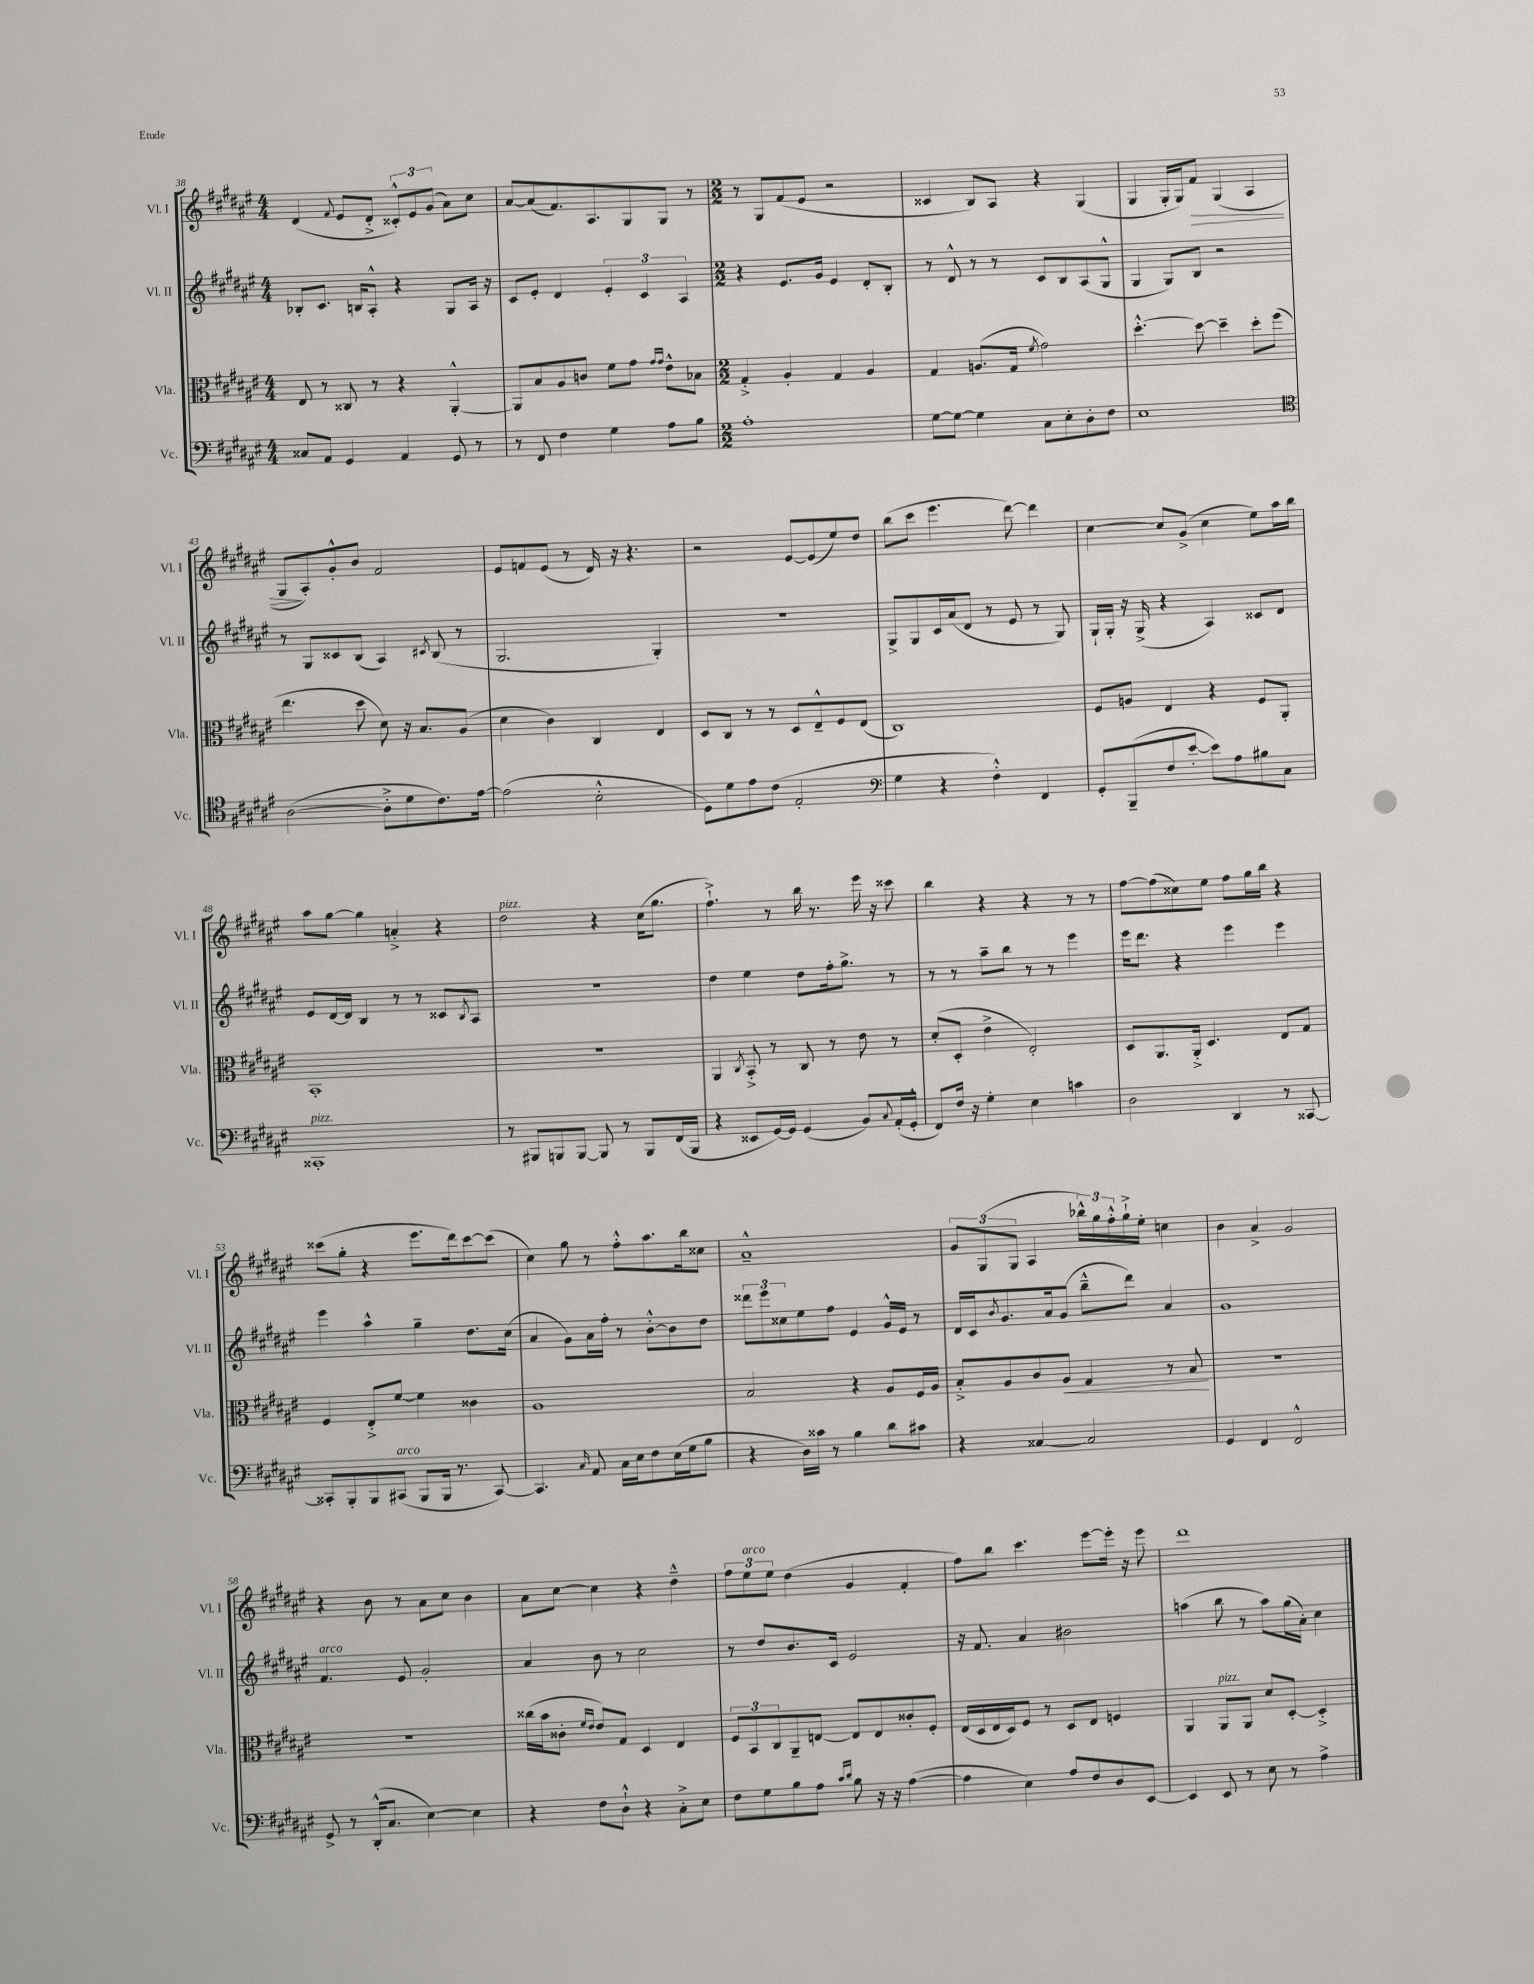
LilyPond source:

<<
\new StaffGroup <<
\new Staff = "s0" \with { instrumentName = "Vl. I" shortInstrumentName = "Vl. I" } {
    \clef treble \key fis \major \numericTimeSignature \time 4/4
    dis'4( \appoggiatura { fis'8 } eis'8 dis'8-.-> \tuplet 3/2 { cisis'8-.-^) eis'8 gis'8( } ais'8) cis''8 |
    ais'8~ ais'8( fis'8.) ais8. gis8 gis8 r8 |
    \numericTimeSignature \time 2/2 r8 gis8 fis'8( eis'8 r2 |
    cisis'4 b8) ais8 r4 gis4( |
    gis4 gis16-. gis16) fis'8\> gis4( ais4 |
    gis8\! ais8-.) gis'8-.-^ b'8 fis'2 |
    eis'8 f'8 eis'8( r8 dis'16) r16 r4. |
    r2 eis'8~ eis'8( eis''8) dis''8 |
    b''8( cis'''8 eis'''4. dis'''8~) dis'''4 |
    cis''4~ cis''8 gis'8->( cis''4 eis''8) ais''16 b''16 |
    ais''8 gis''8~ gis''4 a'4-.-> r4 |
    dis''2^\markup { \italic "pizz." } r4 cis''16( gis''8. |
    fis''4.-!->) r8 b''16 r8. eis'''16 r16 cisis'''8 |
    b''4 r4 r4 r8 r8 |
    fis''8~ fis''8( cisis''8) eis''8 fis''8 gis''16 b''16 r4 |
    cisis'''8( gis''8-. r4 eis'''8. dis'''16) cisis'''8~ cisis'''8( |
    cis''4) gis''8 r8 fis''8-.-^ ais''8. b''16 cisis''8 |
    ais'1---^ |
    \tuplet 3/2 { gis'8 gis8( gis8 } ais4 \tuplet 3/2 { bes''16-^) gis''16 fis''16-.-^ } gis''16-!-> eis''16-. c''4 |
    b'4 ais'4-> gis'2 |
    r4 b'8 r8 ais'8 cis''8 b'4 |
    ais'8 cis''8~ cis''4 r4 dis''4---^ |
    \tuplet 3/2 { fis''8 eis''8^\markup { \italic "arco" } eis''8 } dis''4( gis'4 fis'4-. |
    fis''8) b''8 cis'''4. eis'''8~ eis'''16-. r16 eis'''8 |
    dis'''1 \bar "|." |
}
\new Staff = "s1" \with { instrumentName = "Vl. II" shortInstrumentName = "Vl. II" } {
    \clef treble \key fis \major \numericTimeSignature \time 4/4
    bes8-. cis'8. b16 ais8-.-^ r4 gis8 ais16 r16 |
    cis'8 eis'8-. dis'4 \tuplet 3/2 { eis'4-. cis'4 ais4 } |
    \numericTimeSignature \time 2/2 r4 eis'8. gis'16 eis'4 dis'8-. b8-. |
    r8 dis'8-^ r8 r8 cis'8 b8 ais8( gis8-^ |
    gis4 gis8) b8 r2 |
    r8 gis8 cisis'8 b8( ais4) \acciaccatura { cis'8 } b8( r8 |
    gis2. gis4-.) |
    R1 |
    gis8-> gis8 cis'16 ais'16( dis'8 r8 eis'8 r8 gis8) |
    gis16-! gis16-. r16 gis16->( r4 ais4) cisis'8 dis'8 |
    eis'8 dis'16~ dis'16 b4 r8 r8 cisis'8 \acciaccatura { b8 } ais8 |
    R1 |
    dis''4 eis''4 dis''8 fis''16-. gis''8.-> r8 |
    r8 r8 ais''8-- b''8 r8 r8 eis'''4 |
    eis'''16 dis'''8. r4 eis'''4 eis'''4 |
    eis'''4 ais''4-^ gis''4-- dis''8. cis''16( |
    ais'4 gis'8) ais'16 fis''16-. r8 b'8~-.-^ b'8 dis''8 |
    \tuplet 3/2 { disis'''8 eis'''8 cisis''8 } eis''8 fis''8 eis'4 gis'16-^ eis'16 r8 |
    dis'16 cis'16 \acciaccatura { b'8 } gis'8. ais'16 gis'8( b''8---^ dis'''8) ais'4 |
    gis'1 |
    fis'4.^\markup { \italic "arco" } eis'8 gis'2-. |
    ais'4 b'8 r8 cis''2 |
    r8 dis''8 b'8. cis'16 eis'2 |
    r16 fis'8. ais'4 bis'2 |
    a''4( b''8 r8 a''8) gis''16( ais'16-.) cis''4 \bar "|." |
}
\new Staff = "s2" \with { instrumentName = "Vla." shortInstrumentName = "Vla." } {
    \clef alto \key fis \major \numericTimeSignature \time 4/4
    eis8 r8 cisis8 r8 r4 ais,4~-.-^ |
    ais,8 b8 ais8 c'8 fis'8 gis'8 \grace { gis'16 gis'16 } eis'8-^ bes8 |
    \numericTimeSignature \time 2/2 gis4-.-> ais4-. gis4 ais4 |
    gis4 a8.( gis16 \acciaccatura { fis'8 } gis'2) |
    dis''4.~-.-^ dis''8~ dis''4-- dis''8-. fis''8( |
    eis''4. dis''8 dis'8) r16 b8. ais8( |
    dis'4 cis'4) cis4 eis4 |
    dis8 cis8 r8 r8 dis8 eis8---^ fis8 eis8( |
    cis1) |
    fis8 a8 eis4 r4 fis8 ais,8-. |
    b,1-. |
    R1 |
    ais,4 \acciaccatura { cis8 } b,8-.-> r8 cis8 r8 eis'8 r8 |
    dis'8-.( dis8-. eis'4-> eis2-.) |
    dis8 ais,8. ais,16-.-> dis4. eis8 gis8 |
    fis4 eis8-.-> fis'8~ fis'4 cisis'4 |
    ais1 |
    b2 r4 ais8 fis16 ais16 |
    b8-.-> ais8 cis'8 ais8\< gis4 r8 b8\! |
    R1 |
    R1 |
    cisis''16( b'16 cisis'8-. \grace { fis'16 eis'16 } eis'8) gis8 dis4 eis4 |
    \tuplet 3/2 { fis8 b,8 cis8 } ais,8-- e8~ e8 e8 cisis'8-. fis8-. |
    eis16( dis16 eis16 dis16) fis8 r8 dis8 eis8 f4 |
    ais,4 ais,8^\markup { \italic "pizz." } ais,8 dis'8 dis8~-. dis4-.-> \bar "|." |
}
\new Staff = "s3" \with { instrumentName = "Vc." shortInstrumentName = "Vc." } {
    \clef bass \key fis \major \numericTimeSignature \time 4/4
    cisis8 ais,8 gis,4 ais,4 gis,8 r8 |
    r8 fis,8 fis4 gis4 ais8 b8 |
    \numericTimeSignature \time 2/2 ais1-. |
    gis8~ gis8~ gis4 cis8 eis8-. dis8-. fis8 |
    eis1 |
    \clef tenor ais2~( ais8-.-> dis'8 cis'8.) eis'16~ |
    eis'2( b2-.-^ |
    dis8) dis'8 eis'8 cis'8( eis2-. |
    \clef bass gis4 r4 fis4-.-^) fis,4 |
    gis,8-. b,,8--( fis8 eis'8~-. eis'8) ais8 bis8 cis8 |
    cisis,1-.^\markup { \italic "pizz." } |
    r8 bis,,8 b,,8 b,,8~ b,,8 r8 b,,8 fis,16( b,,16 |
    r4 eisis,8 gis,16~) gis,16 gis,4( b,8) \appoggiatura { cis8 } ais,16-.( gis,16-.-^ |
    fis,8) fis16 r16 gis4-. eis4 c'4 |
    dis2 dis,4 r8 cisis,8~ |
    cisis,8-. b,,8-. b,,8 cis,8^\markup { \italic "arco" }( b,,8 b,,16 r8. cis,8~) |
    cis,4. \grace { cis16 } ais,8 cis16 eis16 fis8 eis16( gis16 b8 |
    r4 dis16) cisis'16 r8 b4 dis'8 cis'8 |
    r4 cisis4~ cisis2 |
    gis,4 fis,4 fis,2-^ |
    gis,8-> r8 dis,16-.-^( cis8. eis4~) eis4 |
    r4 fis8 dis8-!-^ r4 cis8-.-> eis8 |
    fis8 gis8 b8 ais8 \grace { cis'16 dis'16 } b8 r16 r16 ais4~( |
    ais4 eis4) ais8 fis8 dis8 eis,8~ |
    eis,4 eis,8 r8 eis8 r8 ais4-> \bar "|." |
}
>>
>>
\layout { \context { \Score currentBarNumber = #38 } }
